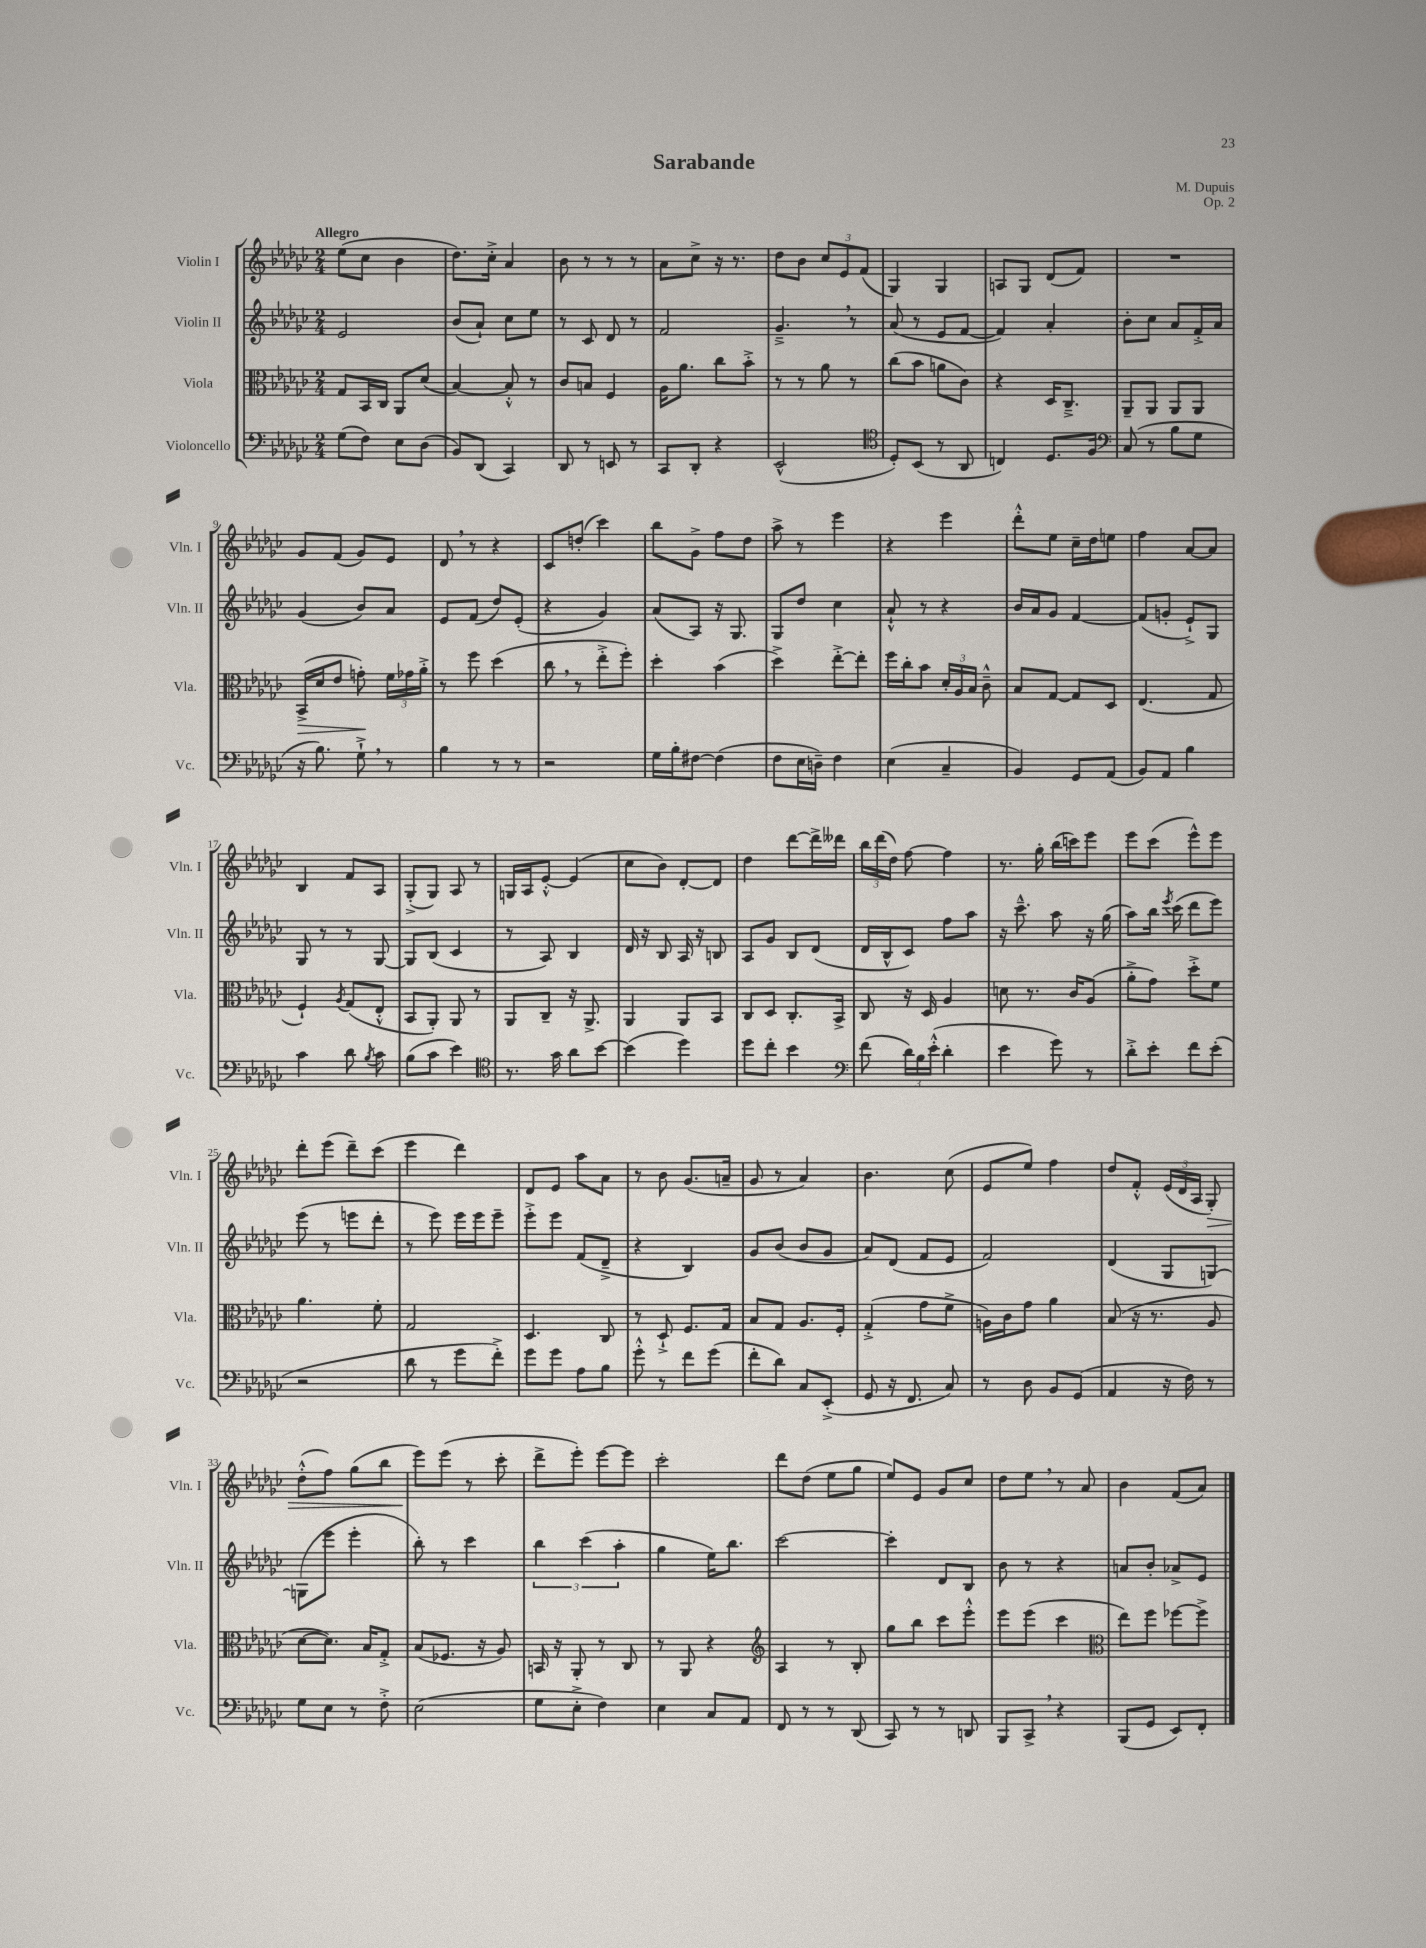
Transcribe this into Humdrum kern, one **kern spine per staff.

**kern	**kern	**dynam	**kern	**kern	**dynam
*part4	*part3	*part3	*part2	*part1	*part1
*staff4	*staff3	*staff3	*staff2	*staff1	*staff1
*I"Violoncello	*I"Viola	*	*I"Violin II	*I"Violin I	*
*I'Vc.	*I'Vla.	*	*I'Vln. II	*I'Vln. I	*
*clefF4	*clefC3	*	*clefG2	*clefG2	*
*k[b-e-a-d-g-c-]	*k[b-e-a-d-g-c-]	*	*k[b-e-a-d-g-c-]	*k[b-e-a-d-g-c-]	*
*M2/4	*M2/4	*	*M2/4	*M2/4	*
=1	=1	=1	=1	=1	=1
!	!	!	!	!LO:TX:a:B:t=Allegro	!
(8G-\L	8G-/L	.	2e-/	(8ee-\L	.
8F\J)	16BB-/L	.	.	8cc-\J	.
.	16C-/JJ	.	.	.	.
8E-\L	8AA-/L	.	.	4b-\	.
(8D-\J	(8d-/J	.	.	.	.
=2	=2	=2	=2	=2	=2
8BB-/L)	[4B-/)	.	(8b-/L	8.dd-\L)	.
(8DD-/J	.	.	8a-`/J)	.	.
.	.	.	.	16cc-'^\Jk	.
4CC-/)	8B-'^^/]	.	8cc-\L	4a-/	.
.	8r	.	8ee-\J	.	.
=3	=3	=3	=3	=3	=3
8DD-/	8c-/L	.	8r	8b-\	.
8r	8Bn/J	.	8c-/	8r	.
8EEn/	4F/	.	8d-/	8r	.
8r	.	.	8r	8r	.
=4	=4	=4	=4	=4	=4
8CC-/L	16A-\KL	.	2f/	8a-\L	.
.	8.a-\J	.	.	.	.
8DD-'/J	.	.	.	8cc-^\J	.
4r	8cc-\L	.	.	16r	.
.	.	.	.	8.r	.
.	8b-'^\J	.	.	.	.
=5	=5	=5	=5	=5	=5
(2EE-^^/	8r	.	4.g-~^,/	8dd-\L	.
.	8r	.	.	8b-\J	.
.	8a-\	.	.	12cc-/L	.
.	.	.	.	12e-/	.
.	8r	.	8r	.	.
.	.	.	.	(12f/J	.
=6	=6	=6	=6	=6	=6
*clefC4	*	*	*	*	*
8D-'/L)	(8cc-\L	.	(8a-/	4G-/)	.
(8BB-/J	8b-\J	.	8r	.	.
8r	8an\L	.	8e-/L	4G-/	.
8AA-/	8c-\J)	.	[8f/J	.	.
=7	=7	=7	=7	=7	=7
4Cn/)	4r	.	4f/])	8An/L	.
.	.	.	.	8G-/J	.
8.D-/L	16D-/KL	.	4a-'/	(8d-/L	.
.	8.C-~^/J	.	.	.	.
.	.	.	.	8f/J)	.
16F/Jk	.	.	.	.	.
=8	=8	=8	=8	=8	=8
*clefF4	*	*	*	*	*
(8C-/	8AA-~/L	.	8b-'\L	2r	.
8r	8AA-/J	.	8cc-\J	.	.
8B-\L	8AA-/L	.	8a-/L	.	.
8G-\J	8AA-/J	.	16f'^/L	.	.
.	.	.	16a-/JJ	.	.
!!LO:LB:g=z
=9	=9	=9	=9	=9	=9
!	!	!LO:HP:b	!	!	!
16r	(16BB-^/LL	>	(4g-/	8g-/L	.
8.B-\)	16d-/J	.	.	.	.
.	8e-/J	.	.	(8f/J	.
8G-`^,\	8gn'\)	.	8b-/L)	8g-/L)	.
8r	24f\LL	]	8a-/J	8e-/J	.
.	24g-X\	.	.	.	.
.	24a-'^\JJ	.	.	.	.
=10	=10	=10	=10	=10	=10
4B-\	8r	.	8e-/L	8d-,/	.
.	8ff\	.	(8f/J	8r	.
8r	(4dd-\	.	8dd-/L)	4r	.
8r	.	.	(8e-'/J	.	.
=11	=11	=11	=11	=11	=11
2r	8cc-,\	.	4r	8c-/L	.
.	8r	.	.	(8ddn'/J	.
.	8ee-'^\L	.	4g-/)	4ccc-\)	.
.	8ff'\J)	.	.	.	.
=12	=12	=12	=12	=12	=12
16G-\LL	4dd-'\	.	(8a-/L	8bb-\L	.
16B-'\J	.	.	.	.	.
[8F#X\J	.	.	8A-/J)	8g-^\J	.
(4F#\]	(4b-\	.	16r	8ff\L	.
.	.	.	8.G-/	.	.
.	.	.	.	8dd-\J	.
=13	=13	=13	=13	=13	=13
8F\L	4dd-^\)	.	8G-/L	8aa-^\	.
16E-\L	.	.	8dd-/J	8r	.
16Dn~\JJ)	.	.	.	.	.
4F\	[8ee-'^\L	.	4cc-\	4eee-\	.
.	8ee-'\J]	.	.	.	.
=14	=14	=14	=14	=14	=14
(4E-\	16ff\LL	.	8a-`^^/	4r	.
.	16cc-'\J	.	.	.	.
.	8b-\J	.	8r	.	.
4C-~/	24d-'/LL	.	4r	4eee-\	.
.	24A-/	.	.	.	.
.	24B-/JJ	.	.	.	.
.	8c-~^^\	.	.	.	.
=15	=15	=15	=15	=15	=15
4BB-/)	8B-/L	.	16b-/LL	8ddd-'^^\L	.
.	.	.	16a-/J	.	.
.	[8G-/J	.	8g-/J	8ee-\J	.
8GG-/L	8G-/L]	.	[4f/	16cc-~\LL	.
.	.	.	.	16dd-\J	.
(8AA-/J	8D-/J	.	.	8een\J	.
=16	=16	=16	=16	=16	=16
8BB-/L)	(4.E-/	.	(8f/L]	4ff\	.
8AA-/J	.	.	8gn'/J	.	.
4B-\	.	.	8e-`^/L)	[8a-/L	.
.	8G-/	.	8G-/J	8a-/J]	.
!!LO:LB:g=z
=17	=17	=17	=17	=17	=17
4c-\	4F`/)	.	8G-/	4B-/	.
.	.	.	8r	.	.
.	8qA-/	.	.	.	.
8d-\	(8G-/L	.	8r	8f/L	.
8qB-/	.	.	.	.	.
8c-\	8E-'^^/J	.	[8G-/	8A-/J	.
=18	=18	=18	=18	=18	=18
(8B-\L	8BB-/L	.	8G-/L]	(8G-'^/L	.
8c-\J	8AA-'/J)	.	(8B-/J	8G-/J)	.
4e-\)	8AA-/	.	4c-/	8A-/	.
.	8r	.	.	8r	.
=19	=19	=19	=19	=19	=19
*clefC4	*	*	*	*	*
8.r	8AA-/L	.	8r	16Gn/LL	.
.	.	.	.	16A-/J	.
.	8C-~/J	.	8A-/)	[8e-'^^/J	.
16g-\	.	.	.	.	.
8a-\L	16r	.	4B-/	(4e-/]	.
.	8.AA-^/	.	.	.	.
[8b-\J	.	.	.	.	.
=20	=20	=20	=20	=20	=20
(4b-\]	4AA-/	.	16d-/	8cc-\L	.
.	.	.	16r	.	.
.	.	.	8B-/	8b-\J)	.
4dd-\)	8AA-/L	.	16A-/	[8d-'/L	.
.	.	.	16r	.	.
.	8BB-/J	.	8Bn/	8d-/J]	.
=21	=21	=21	=21	=21	=21
8dd-\L	8C-/L	.	8A-/L	4dd-\	.
8cc-'\J	8D-/J	.	8g-/J	.	.
4b-\	8.C-'/L	.	8B-/L	[8ddd-\L	.
.	.	.	(8d-/J	16ddd-^\L]	.
.	16BB-^/Jk	.	.	16ddd--X\JJ	.
=22	=22	=22	=22	=22	=22
*clefF4	*	*	*	*	*
(8f\	8C-/	.	16d-/LL	24bb-\LL	.
.	.	.	.	(24ddd-\	.
.	.	.	16B-^^/J	.	.
.	.	.	.	24dd-\JJ)	.
24d-\LL)	16r	.	8c-/J)	[8ff\	.
24B-\	.	.	.	.	.
.	16D-/	.	.	.	.
(24e-'^^\JJ	.	.	.	.	.
4d-'\	4A-/	.	8ff\L	4ff\]	.
.	.	.	8aa-\J	.	.
=23	=23	=23	=23	=23	=23
4e-\	8dn\	.	16r	8.r	.
.	.	.	8.ccc-~^^\	.	.
.	8.r	.	.	.	.
.	.	.	.	16gg-'\	.
8g-\)	.	.	8aa-\	(16bb-\LL	.
.	16c-/KL	.	.	16cccn\J)	.
8r	(8A-/J	.	16r	8eee-\J	.
.	.	.	(16gg-\	.	.
=24	=24	=24	=24	=24	=24
8d-'^\L	8a-'^\L	.	8aa-\L)	8eee-\L	.
8e-'\J	8g-\J)	.	16bb-\Jk	(8ccc-\J	.
.	.	.	8qeee-/	.	.
.	.	.	(16ccc-\	.	.
8f\L	8dd-'^\L	.	8ddd-\L	8eee-^^\L)	.
(8e-'\J	8f\J	.	8eee-\J)	8eee-\J	.
!!LO:LB:g=z
=25	=25	=25	=25	=25	=25
2r	4.a-\	.	(8eee-\	8ddd-'\L	.
.	.	.	8r	(8eee-\J	.
.	.	.	8eeen\L	8ddd-~\L)	.
.	8f'\	.	8ddd-'\J	(8ccc-\J	.
=26	=26	=26	=26	=26	=26
8d-\	2G-/	.	8r	4eee-\	.
8r	.	.	8eee-\)	.	.
8g-\L	.	.	16eee-\LL	4ddd-\)	.
.	.	.	16eee-\J	.	.
8f'^\J)	.	.	8eee-~\J	.	.
=27	=27	=27	=27	=27	=27
8g-\L	4.D-/	.	8eee-'^\L	8d-/L	.
8g-\J	.	.	8eee-\J	8e-/J	.
8A-\L	.	.	(8f/L	8aa-\L	.
8B-\J	8C-/	.	8d-~^/J	8a-\J	.
=28	=28	=28	=28	=28	=28
8g-'^^\	8r	.	4r	8r	.
8r	8D-`^/	.	.	8b-\	.
8f\L	8.F/L	.	4B-/)	(8.g-/L	.
(8g-\J	.	.	.	.	.
.	16G-/Jk	.	.	16an~/Jk	.
=29	=29	=29	=29	=29	=29
8f'\L	8B-/L	.	8g-/L	8g-/	.
8d-\J)	8G-/J	.	(8b-/J	8r	.
8C-/L	8.A-/L	.	8b-/L	4a-/)	.
(8EE-'^/J	.	.	8g-/J	.	.
.	16F'/Jk	.	.	.	.
=30	=30	=30	=30	=30	=30
8GG-/	(4G-'^/	.	8a-/L)	4.b-\	.
16r	.	.	(8d-/J	.	.
8.FF/	.	.	.	.	.
.	8g-\L	.	8f/L	.	.
8C-/)	8f^\J	.	8e-/J	(8cc-\	.
=31	=31	=31	=31	=31	=31
8r	16An\LL)	.	2f/)	8e-/L	.
.	16c-\J	.	.	.	.
8D-\	8g-\J	.	.	8ee-/J)	.
8BB-/L	4a-\	.	.	4ff\	.
(8GG-/J	.	.	.	.	.
=32	=32	=32	=32	=32	=32
4AA-/	(8B-/	.	(4d-/	8dd-/L	.
.	16r	.	.	8f'^^/J	.
.	8.r	.	.	.	.
16r	.	.	8G-/L	(24e-/LL	.
.	.	.	.	24d-/	.
16F\)	.	.	.	.	.
.	.	.	.	24A-/JJ	.
!	!	!	!	!	!LO:HP:b
8r	8A-/	.	[8Gn/J)	8G-'/)	>
!!LO:LB:g=z
=33	=33	=33	=33	=33	=33
8G-\L	[8d-\L	.	(8Gn\L]	(8dd-'^^\L	.
8E-\J	8.d-\J])	.	8eee-\J	8ff\J)	.
8r	.	.	4eee-'\	(8gg-\L	.
.	16B-/KL	.	.	.	.
8F'^\	8G-'^/J	.	.	8bb-\J	.
=34	=34	=34	=34	=34	=34
(2E-\	(8B-/L	.	8bb-'\)	8eee-\L)	.
.	8.F-X/J	.	8r	(8eee-\J	]
.	.	.	4ccc-\	8r	.
.	16r	.	.	.	.
.	8A-/)	.	.	8ccc-'\	.
=35	=35	=35	=35	=35	=35
8G-\L	16BBn/	.	6bb-\	8ddd-^\L	.
.	16r	.	.	.	.
8E-'^\J	8AA-'/	.	.	8eee-'\J)	.
.	.	.	(6ccc-\	.	.
4F\)	8r	.	.	[8eee-\L	.
.	.	.	6aa-'\	.	.
.	8C-/	.	.	8eee-\J]	.
=36	=36	=36	=36	=36	=36
4E-\	8r	.	4gg-\	2ccc-'\	.
.	8AA-/	.	.	.	.
8C-/L	4r	.	16ee-\KL)	.	.
.	.	.	8.bb-\J	.	.
8AA-/J	.	.	.	.	.
=37	=37	=37	=37	=37	=37
*	*clefG2	*	*	*	*
8FF/	4A-/	.	[2ccc-\	8ddd-\L	.
8r	.	.	.	(8dd-\J	.
8r	8r	.	.	8ee-\L	.
(8DD-/	8B-'/	.	.	8gg-\J	.
=38	=38	=38	=38	=38	=38
8CC-/)	8gg-\L	.	4ccc-'\]	8ee-/L)	.
8r	8bb-\J	.	.	8e-/J	.
8r	8ccc-\L	.	8d-/L	8g-/L	.
8DDn/	8eee-'^^\J	.	8B-/J	8cc-/J	.
=39	=39	=39	=39	=39	=39
8BBB-/L	8eee-\L	.	8b-\	8dd-\L	.
8CC-^,/J	(8eee-\J	.	8r	8ee-,\J	.
4r	4ccc-\	.	4r	8r	.
.	.	.	.	8a-/	.
=40	=40	=40	=40	=40	=40
*	*clefC3	*	*	*	*
(8BBB-/L	8ee-\L)	.	8an/L	4b-\	.
8GG-/J	8ff\J	.	8b-'/J	.	.
8EE-/L)	[8ff-X\L	.	8a-X^/L	(8f/L	.
8FF'/J	8ff-^\J]	.	8e-/J	8a-/J)	.
==	==	==	==	==	==
*-	*-	*-	*-	*-	*-
